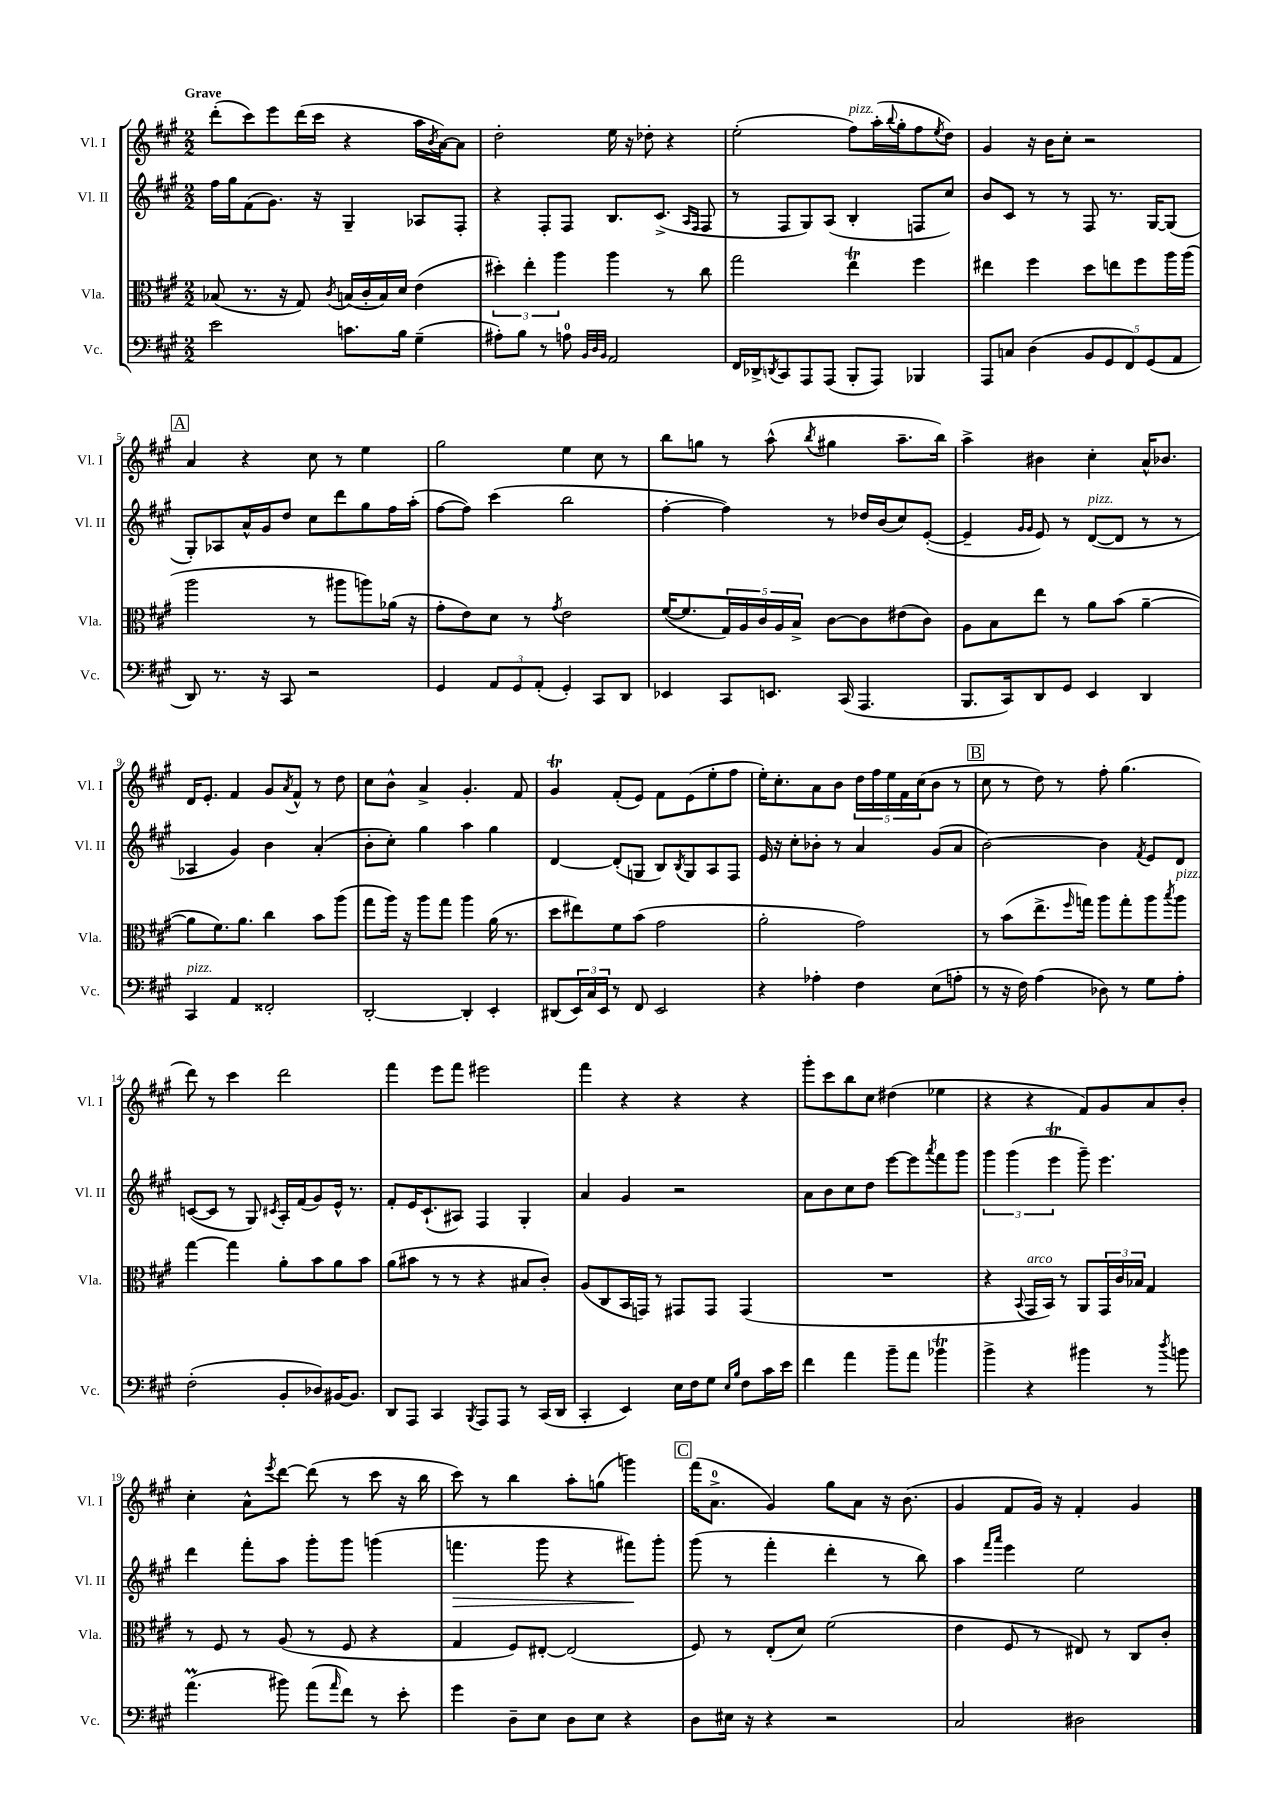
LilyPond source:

<<
\new StaffGroup <<
\new Staff = "s0" \with { instrumentName = "Vl. I" shortInstrumentName = "Vl. I" } {
    \clef treble \key a \major \numericTimeSignature \time 2/2 \tempo "Grave"
    d'''8-.( cis'''8) e'''8 d'''16( cis'''16 r4 a''16 \acciaccatura { b'8 } a'16~) a'8 |
    d''2-. e''16 r16 des''8-. r4 |
    e''2-.( fis''8^\markup { \italic "pizz." }) a''16-.( \appoggiatura { b''8 } gis''16-. fis''8 \acciaccatura { e''8 } d''8) |
    gis'4 r16 b'16 cis''8-. r2 |
    \mark \markup { \box "A" } a'4 r4 cis''8 r8 e''4 |
    gis''2 e''4 cis''8 r8 |
    b''8 g''8 r8 a''8-^( \acciaccatura { b''8 } gis''4 a''8.-- b''16) |
    a''4-> bis'4 cis''4-. a'16-^ bes'8. |
    d'16 e'8.-. fis'4 gis'8 \acciaccatura { a'8 } fis'8-^ r8 d''8 |
    cis''8 b'8-^ a'4-> gis'4.-. fis'8 |
    gis'4\trill fis'8-.( e'8) fis'8 e'8( e''8-. fis''8 |
    e''16-.) cis''8.-. a'8 b'8 \tuplet 5/4 { d''16 fis''16 e''16 fis'16 cis''16( } b'8 r8 |
    \mark \markup { \box "B" } cis''8 r8 d''8) r8 fis''8-. gis''4.( |
    d'''8) r8 cis'''4 d'''2 |
    fis'''4 e'''8 fis'''8 eis'''2 |
    fis'''4 r4 r4 r4 |
    gis'''8-. cis'''8 b''8 cis''8 dis''4( ees''4 |
    r4 r4 fis'8) gis'8 a'8 b'8-. |
    cis''4-. a'8-^ \acciaccatura { e'''8 } d'''8~ d'''8( r8 cis'''8 r16 b''16 |
    cis'''8) r8 b''4 a''8-. g''8( g'''4) |
    \mark \markup { \box "C" } fis'''16( a'8.-0-> gis'4) gis''8 a'8 r16 b'8.( |
    gis'4 fis'8 gis'16) r16 fis'4-. gis'4 \bar "|." |
}
\new Staff = "s1" \with { instrumentName = "Vl. II" shortInstrumentName = "Vl. II" } {
    \clef treble \key a \major \numericTimeSignature \time 2/2
    fis''16 gis''16 fis'8( gis'8.) r16 gis4-- aes8 fis8-. |
    r4 fis8-. fis8 b8. cis'8.->( \grace { a16 fis16 } fis8 |
    r8 fis8 gis8) a8( b4-. f8 cis''8) |
    b'8 cis'8 r8 r8 fis8 r8. gis16~ gis8( |
    \mark \markup { \box "A" } gis8-.) aes8 a'16-^ gis'16 d''8 cis''8 d'''8 gis''8 fis''16 a''16-.( |
    fis''8~ fis''8) cis'''4( b''2 |
    fis''4~-. fis''4) r8 des''16 b'16( cis''8) e'8~-.( |
    e'4-- \grace { gis'16 gis'16 } e'8) r8 d'8~^\markup { \italic "pizz." }( d'8 r8 r8 |
    aes4 gis'4) b'4 a'4-.( |
    b'8-. cis''8-.) gis''4 a''4 gis''4 |
    d'4~ d'8-.( g8 b8) \acciaccatura { b8 } g8 a8 fis8 |
    e'16 r16 cis''8-. bes'8-. r8 a'4 gis'8( a'8 |
    \mark \markup { \box "B" } b'2~) b'4 \acciaccatura { fis'8 } e'8 d'8 |
    c'8~( c'8 r8 gis8) \acciaccatura { cis'8 } a16-. fis'16( gis'8) e'16-^ r8. |
    fis'8-. e'16 cis'8.-!( ais8) fis4 gis4-. |
    a'4 gis'4 r2 |
    a'8 b'8 cis''8 d''8 e'''8~ e'''8 \acciaccatura { a'''8 } fis'''8 gis'''8 |
    \tuplet 3/2 { gis'''4 gis'''4( e'''4\trill } gis'''8--) e'''4. |
    d'''4 fis'''8-. a''8 gis'''8-. gis'''8 g'''4( |
    f'''4.\> gis'''8 r4 fis'''8\!) gis'''8-. |
    \mark \markup { \box "C" } gis'''8( r8 fis'''4-. d'''4-. r8 b''8) |
    a''4 \grace { fis'''16 a'''16 } e'''4 e''2 \bar "|." |
}
\new Staff = "s2" \with { instrumentName = "Vla." shortInstrumentName = "Vla." } {
    \clef alto \key a \major \numericTimeSignature \time 2/2
    bes8( r8. r16 gis8) \acciaccatura { cis'8 } b16( cis'16-. b16) d'16 e'4( |
    \tuplet 3/2 { dis''4-.) e''4-. a''4 } a''4 r8 cis''8 |
    gis''2 e''4\trill fis''4 |
    eis''4 fis''4 d''8 e''8 fis''8 a''16 a''16( |
    \mark \markup { \box "A" } a''2 r8 ais''8 a''8) aes'16( r16 |
    gis'8-. e'8) d'8 r8 \acciaccatura { gis'8 } e'2 |
    fis'16~( fis'8. \tuplet 5/4 { gis16) a16 cis'16 a16 b16-> } cis'8~ cis'8 eis'8( cis'8) |
    a8 b8 e''8 r8 a'8 b'8( a'4~-- |
    a'8 fis'8.) a'8. cis''4 b'8 a''8( |
    gis''8 a''16) r16 a''8 gis''8 a''4 a'16( r8. |
    d''8 eis''8) fis'8 b'8( gis'2 |
    a'2-. gis'2) |
    \mark \markup { \box "B" } r8 b'8( e''8.-> \grace { fis''16 } g''16) a''8 g''8-. a''8 \acciaccatura { b''8 } a''8^\markup { \italic "pizz." } |
    gis''4~ gis''4 a'8-. b'8 a'8 b'8 |
    a'8( bis'8 r8 r8 r4 bis8 cis'8-.) |
    a8( cis8 b,16 g,16) r8 gis,8 gis,8 gis,4( |
    R1 |
    r4 \appoggiatura { b,8 } gis,16^\markup { \italic "arco" } b,16) r8 a,8 \tuplet 3/2 { gis,16 cis'16 bes16 } gis4 |
    r8 fis8 r8 a8( r8 fis8 r4 |
    gis4 fis8) eis8~-. eis2( |
    \mark \markup { \box "C" } fis8) r8 e8-.( d'8) fis'2( |
    e'4 fis8 r8 eis8) r8 cis8 cis'8-. \bar "|." |
}
\new Staff = "s3" \with { instrumentName = "Vc." shortInstrumentName = "Vc." } {
    \clef bass \key a \major \numericTimeSignature \time 2/2
    e'2 c'8. b16 gis4--( |
    ais8-.) b8 r8 a8-0 \grace { b,32 d32 b,32 } a,2 |
    fis,16 des,16-> \acciaccatura { d,8 } cis,8 a,,8 a,,8( b,,8-. a,,8) bes,,4 |
    a,,8 c8 d4( \tuplet 5/4 { b,8 gis,8 fis,8) gis,8( a,8 } |
    \mark \markup { \box "A" } d,8) r8. r16 cis,8 r2 |
    gis,4 \tuplet 3/2 { a,8 gis,8 a,8-.( } gis,4-.) cis,8 d,8 |
    ees,4 cis,8 e,8. cis,16( a,,4. |
    b,,8. cis,16) d,8 gis,8 e,4 d,4 |
    cis,4^\markup { \italic "pizz." } a,4 fisis,2-. |
    d,2~-. d,4-. e,4-. |
    dis,8( \tuplet 3/2 { e,16) cis16 e,16 } r8 fis,8 e,2 |
    r4 aes4-. fis4 e8( a8-. |
    \mark \markup { \box "B" } r8 r16 fis16) a4( des8) r8 gis8 a8-. |
    fis2-.( b,8-. des8) bis,16~ bis,8. |
    d,8 a,,8 cis,4 \acciaccatura { b,,8 } a,,8 a,,8 r8 cis,16( d,16 |
    cis,4-. e,4) e16 fis16 gis8 \grace { e16 b16 } fis8 cis'16 e'16 |
    fis'4 a'4 b'8-- a'8 bes'4\trill |
    b'4-> r4 bis'4 r8 \acciaccatura { d''8 } b'8 |
    a'4.\prall( bis'8) a'8( \grace { a'16 } fis'8) r8 e'8-. |
    gis'4 d8-- e8 d8 e8 r4 |
    \mark \markup { \box "C" } d8 eis16 r16 r4 r2 |
    cis2 dis2 \bar "|." |
}
>>
>>
